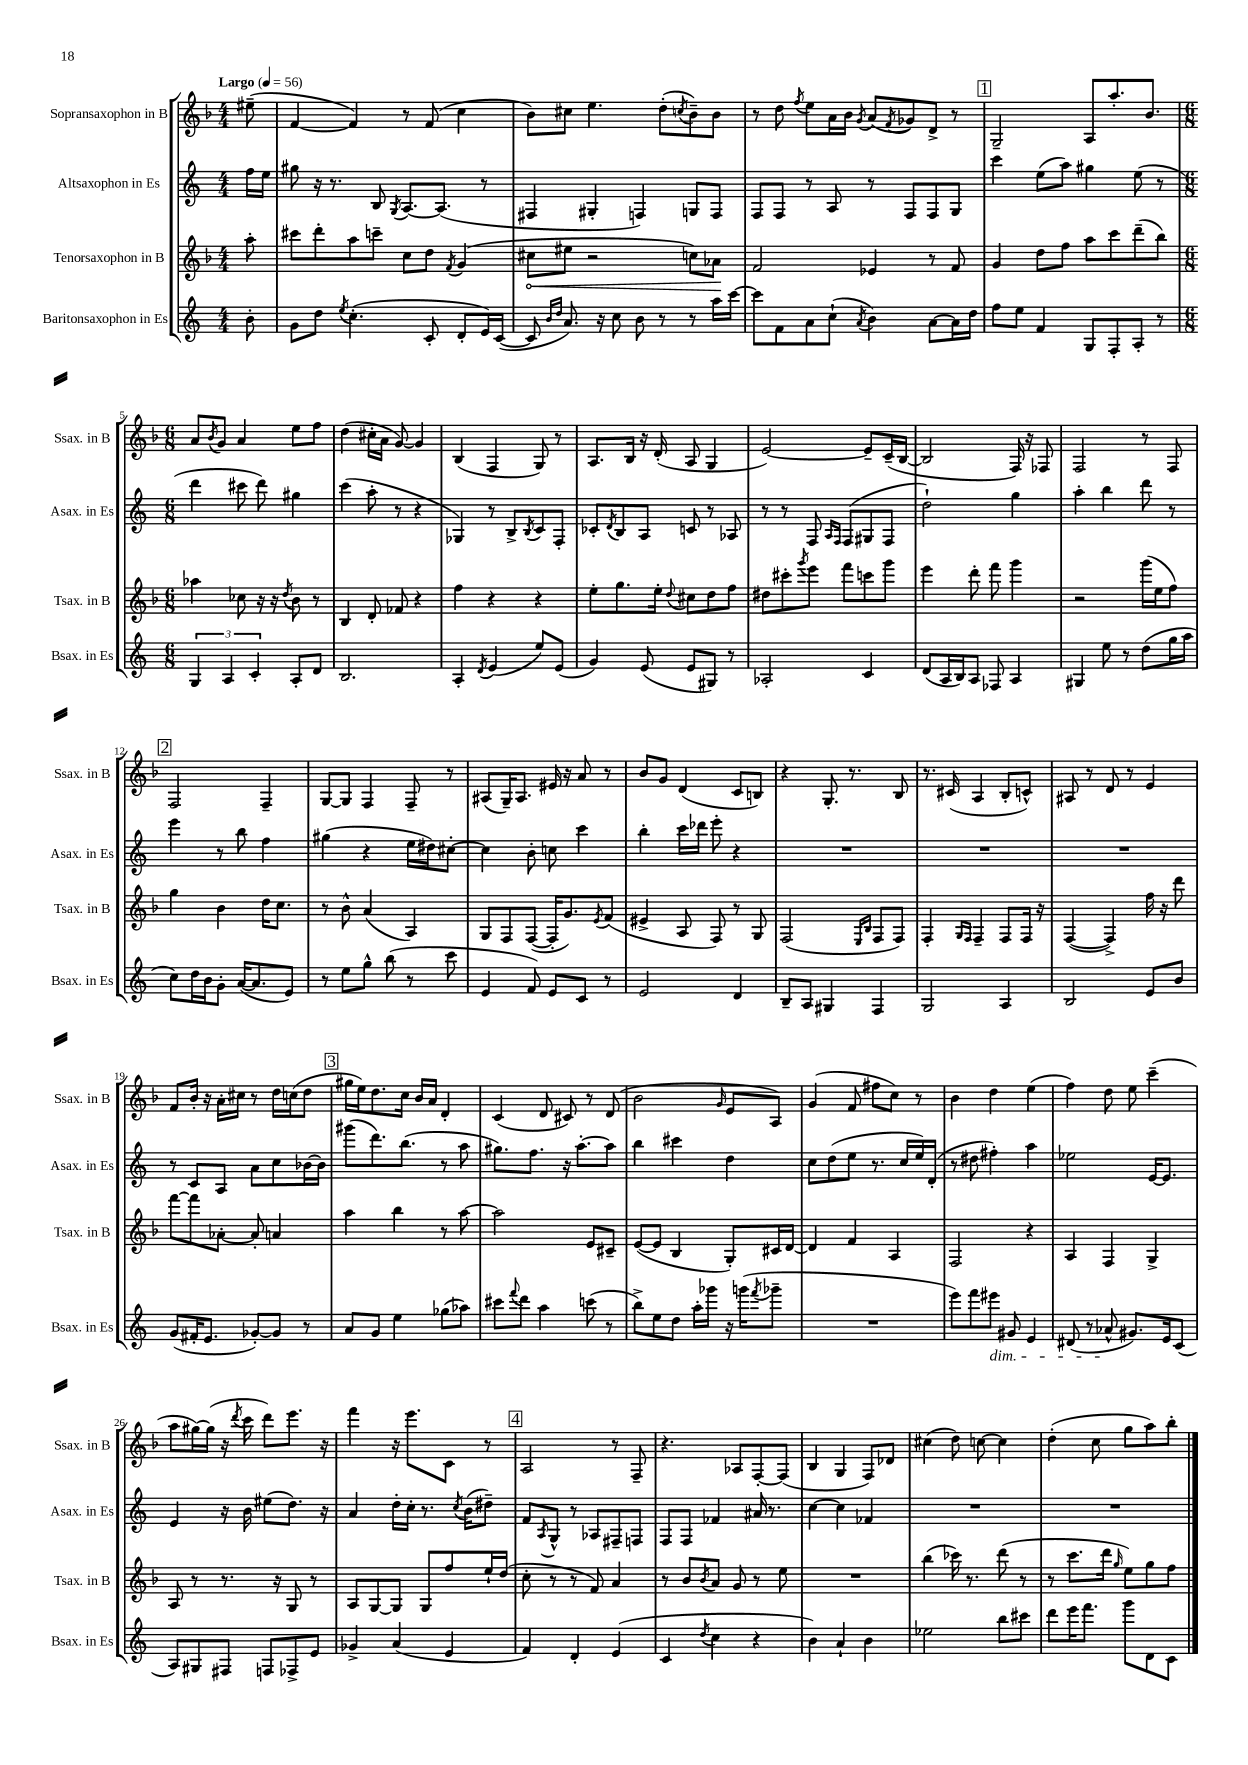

**kern	**kern	**kern	**kern
*staff4	*staff3	*staff2	*staff1
*clefG2	*clefG2	*clefG2	*clefG2
*k[]	*k[b-]	*k[]	*k[b-]
*M4/4	*M4/4	*M4/4	*M4/4
*MM56	*MM56	*MM56	*MM56
8b'	8aa'	16ff	(8ee#~
.	.	16ee	.
=	=	=	=
8g	8ccc#	8gg#	[4f
8dd	8ddd'	16r	.
.	.	8.r	.
8qee	.	.	.
(4.cc'	8aa	.	4f])
.	8ccc~	8B	.
.	.	8qG	.
.	8cc	[8.A	8r
8c'	8dd	.	(8f
.	.	(8.A]	.
.	8qf	.	.
8d'	(4g	.	4cc
16e)	.	8r	.
([16c	.	.	.
=	=	=	=
8c]	8cc#	4F#	8b-)
16qqb	.	.	.
16qqdd	.	.	.
8.a)	8ee#	.	8cc#
.	2r	4G#'	4.ee
16r	.	.	.
8cc	.	.	.
8b	.	4F)	.
8r	.	.	(8dd'
.	.	.	8qcc
8r	8cc)	8G	8b-~)
16aa	8a-	8F	8b-
[16ccc	.	.	.
=	=	=	=
8ccc]	2f	8F	8r
8f	.	8F	8dd
.	.	.	8qff
8a	.	8r	8ee
(8cc`	.	8A	16a
.	.	.	16b-
8qa	.	.	8qg
4b)	4e-	8r	(8a
.	.	.	8qf
.	.	8F	8g-)
[8a	8r	8F	8d^
16a]	8f	8G	8r
16dd	.	.	.
=	=	=	=
8ff	4g	4ccc	2G~
8ee	.	.	.
4f	8dd	(8ee	.
.	8ff	8aa)	.
8G	8aa	4gg#	8A
8F'	8ccc	.	8.aa'
8A'	(8ddd~	(8ee	.
.	.	.	8.b-
8r	8bb-)	8r	.
=	=	=	=
*M6/8	*M6/8	*M6/8	*M6/8
6G	4aa-	4ddd	8a
.	.	.	8qb-
.	.	.	8g
6A	.	.	.
.	8cc-	8ccc#	4a
6c'	.	.	.
.	16r	8ddd)	.
.	16r	.	.
.	8qdd	.	.
8A'	8b-	4gg#	8ee
8d	8r	.	8ff
=	=	=	=
2.B	4B-	(4ccc	(4dd
.	8d'	8aa'	16cc#'
.	.	.	16a
.	8f-	8r	[8g)
.	4r	4r	4g]
=	=	=	=
4A'	4ff	4G-)	(4B-
8qd	.	.	.
(4e	4r	8r	4F
.	.	8B^	.
.	.	8qB	.
8ee)	4r	8c	8G)
(8e	.	8F'	8r
=	=	=	=
4g)	8ee'	8c-'	8.A
.	.	8qd	.
.	8.gg	8B	.
.	.	.	16B-
(8e	.	8A	16r
.	16ee'	.	(16d'
.	8qqdd	.	.
8e	8cc#	8c	8A
8G#)	8dd	8r	4G
8r	8ff	8A-	.
=	=	=	=
2A-'	8dd#	8r	[2e)
.	8ccc#'	8r	.
.	8qggg	.	.
.	8eee	8F	.
.	.	16qqA	.
.	.	16qqF	.
.	8fff	(8F	.
4c	8ccc	8G#	8e~]
.	8ggg	8F	(16c~
.	.	.	[16B-
=	=	=	=
(8d	4eee	2dd`)	2B-]
16A	.	.	.
16B)	.	.	.
8A	8ddd'	.	.
8F-	8fff	.	.
4A	4ggg	4gg	16F)
.	.	.	16r
.	.	.	8F-
=	=	=	=
4G#	2r	4aa'	2F
8ee	.	4bb	.
8r	.	.	.
(8dd	(16ggg	8ddd	8r
.	16ee	.	.
16gg	8ff)	8r	8F
16aa	.	.	.
=	=	=	=
8cc)	4gg	4eee	2F
16dd	.	.	.
16b	.	.	.
8g'	4b-	8r	.
([16a	.	8bb	.
8.a]	.	.	.
.	16dd	4ff	4F~
.	8.cc	.	.
8e)	.	.	.
=	=	=	=
8r	8r	(4gg#	[8G
8ee	8b-^^	.	8G]
8gg^^	(4a	4r	4F
(8bb	.	.	.
8r	4A)	16ee	8F~
.	.	16dd#)	.
8ccc	.	[8cc#'	8r
=	=	=	=
4e	8G	4cc#]	(8A#
.	8F	.	16G~)
.	.	.	8.A#
8f)	([8F	8b'	.
8e	16F']	8cc	16e#
.	8.g)	.	16r
8c	.	4ccc	8a
.	8qe	.	.
8r	(8f	.	8r
=	=	=	=
2e	4e#^	4bb'	8b-
.	.	.	8g
.	8A	16ccc	(4d
.	.	16ddd-	.
.	8F)	8eee'	.
4d	8r	4r	8c
.	8G	.	8B)
=	=	=	=
8B~	(2F	2.r	4r
8A	.	.	.
4G#	.	.	8.G'
.	.	.	8.r
.	16qqE	.	.
.	16qqB-	.	.
4F	8F	.	.
.	8F)	.	8B-
=	=	=	=
2G	4F'	2.r	8.r
.	.	.	(16c#
.	16qqG	.	.
.	16qqF	.	.
.	4F~	.	4A
4A	8F	.	8B-'
.	16F	.	8c^^)
.	16r	.	.
=	=	=	=
2B	([4F	2.r	8A#
.	.	.	8r
.	4F^])	.	8d
.	.	.	8r
8e	16ff	.	4e
.	16r	.	.
8b	8ddd	.	.
=	=	=	=
(8g	[8fff	8r	8f
16f#'	8fff]	8c	16b-'
8.e	.	.	16r
.	[8a-'	8A	16a'
.	.	.	16cc#
[8g-')	8a-']	8a	8r
8g-]	4a	8cc	16dd
.	.	.	(16cc
8r	.	[16b-	8dd
.	.	16b-]	.
=	=	=	=
8a	4aa	(8ggg#	16gg#
.	.	.	16ee)
8g	.	8.ddd)	8.dd
4ee	4bb-	.	.
.	.	(8.bb	16cc
.	.	.	16b-
.	.	.	16a
(8gg-	8r	8r	4d'
8aa-)	[8aa	8aa	.
=	=	=	=
8ccc#	2aa]	8.gg#)	(4c
8qqfff	.	.	.
8ddd	.	.	.
.	.	8.ff	.
4aa	.	.	8d
.	.	16r	8c#)
.	.	[8.aa'	.
(8ccc	8e	.	8r
8r	8c#~	8aa]	(8d
=	=	=	=
8bb^)	([8e	4bb	2b-
8ee	8e]	.	.
8dd	4B-	4ccc#	.
16aa'	.	.	.
16ggg-	.	.	.
.	.	.	16qqg
16r	8G')	4dd	8e
(16ggg	.	.	.
8qfff	.	.	.
8ggg-~	16c#	.	8A)
.	[16d	.	.
=	=	=	=
2.r	4d]	8cc	(4g
.	.	(8dd	.
.	4f	8ee	8f
.	.	8.r	8ff#
.	4A	.	8cc)
.	.	16cc	.
.	.	16ee)	8r
.	.	(16d'	.
=	=	=	=
8eee)	2F	8r	4b-
8fff	.	8dd#	.
8eee#	.	4ff#')	4dd
8g#	.	.	.
4e	4r	4aa	(4ee
=	=	=	=
(8d#	4A	2ee-	4ff)
8r	.	.	.
8a-^^	4F	.	8dd
8.g#)	.	.	8ee
.	4G^	[16e	(4ccc~
16e	.	8.e]	.
(8c	.	.	.
=	=	=	=
8A)	8A	4e	8aa
8G#	8r	.	[16gg#)
.	.	.	(16gg#]
8F#	8.r	16r	16r
.	.	.	8qddd
.	.	16b	16ccc
8F	.	(8ee#	8ddd)
.	16r	.	.
8F-^	8G	8.dd)	8.eee
8e	8r	.	.
.	.	16r	16r
=	=	=	=
4g-^	8A	4a	4fff
.	[8G	.	.
(4a	8G]	16dd'	16r
.	.	16cc'	8.eee
.	8G	8.r	.
4e	8ff	.	8c
.	.	8qcc	.
.	.	(16b	.
.	16ee`	8dd#~)	8r
.	(16dd	.	.
=	=	=	=
4f)	8cc'	8f	2A
.	.	8qA	.
.	8r	8G^^	.
4d'	8r	8r	.
.	8f)	8A-	.
(4e	4a	8F#~	8r
.	.	8F	8F~
=	=	=	=
4c	8r	8F	4.r
.	8b-	8F	.
8qdd	8qb-	.	.
4cc	8a	4f-	.
.	8g	.	8A-
4r	8r	16a#	[8F'
.	.	8.r	.
.	8ee	.	(8F]
=	=	=	=
4b)	2.r	[4cc	4B-
4a`	.	4cc]	4G
4b	.	4f-	8F)
.	.	.	8d-
=	=	=	=
2ee-	(4bb-	2.r	(4cc#
.	16ccc-)	.	8dd)
.	8.r	.	.
.	.	.	[8cc
8bb	(8ddd	.	4cc]
8ccc#	8r	.	.
=	=	=	=
8ddd	8r	2.r	(4dd'
16eee	8.ccc	.	.
8.fff	.	.	.
.	.	.	8cc
.	16ddd	.	.
.	16qqgg	.	.
8ggg	8ee)	.	8gg
8d	8gg	.	8aa)
8c	8ff	.	8bb-'
==	==	==	==
*-	*-	*-	*-
